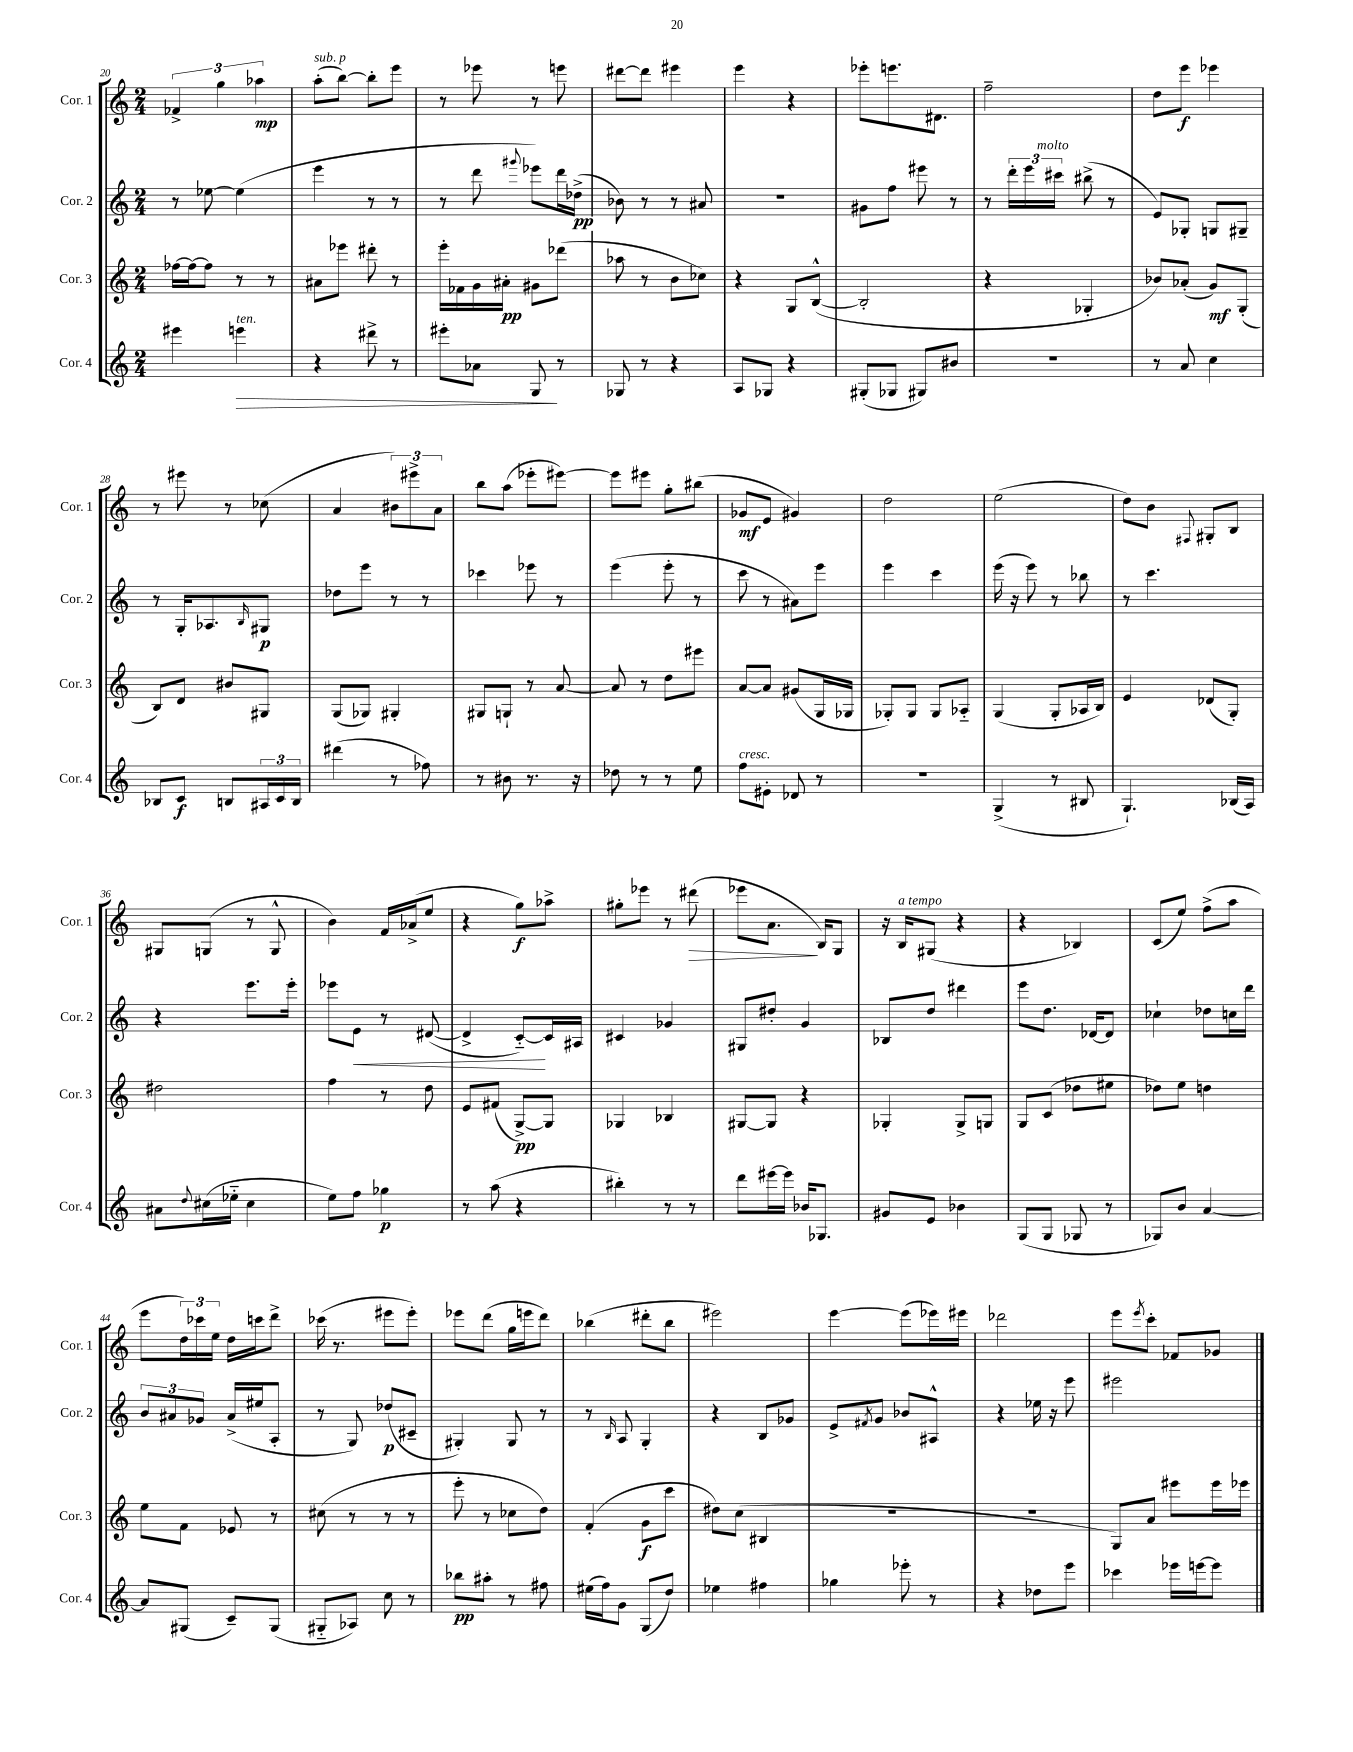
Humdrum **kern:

**kern	**kern	**kern	**kern
*staff4	*staff3	*staff2	*staff1
*clefG2	*clefG2	*clefG2	*clefG2
*k[]	*k[]	*k[]	*k[]
*M2/4	*M2/4	*M2/4	*M2/4
4eee#\	[16ff-\LL	8r	6f-^/
.	16ff-\_J	.	.
.	8ff-\]J	[8ee-\	.
.	.	.	6gg\
4eee\	8r	(4ee-\]	.
.	.	.	6aa-\
.	8r	.	.
=	=	=	=
4r	8a#\L	4eee\	(8aa'\L
.	8eee-\J	.	[8bb\J)
8ddd#^\	8ddd#'\	8r	8bb'\]L
8r	8r	8r	8eee\J
=	=	=	=
8eee#'\L	16eee'\LL	8r	8r
.	16f-\	.	.
8a-\J	16g\	8ddd\	8eee-\
.	16a#'\JJ	.	.
.	.	8qqggg#/	.
8G/	8g#\L	8eee-\L)	8r
8r	(8ddd-\J	16ddd\L	8eee\
.	.	(16dd-^\JJ	.
=	=	=	=
8G-/	8aa-\	8b-\)	[8ddd#\L
8r	8r	8r	8ddd#\]J
4r	8b\L	8r	4eee#\
.	8cc-\J)	8a#/	.
=	=	=	=
8A/L	4r	2r	4eee\
8G-/J	.	.	.
4r	8G/L	.	4r
.	([8B^^/J	.	.
=	=	=	=
(8G#'/L	2B'/]	8g#\L	8eee-'\L
8G-/J	.	8ff\J	8.eee\
8G#/L)	.	8eee#\	.
.	.	.	8.d#\J
8b#/J	.	8r	.
=	=	=	=
2r	4r	8r	2ff~\
.	.	24ddd'\LL	.
.	.	24eee\	.
.	.	24ccc#\JJ	.
.	4G-'/	(8bb#^\	.
.	.	8r	.
=	=	=	=
8r	8b-/L)	8e/L)	8dd\L
8a/	(8a-'/J	8G-'/J	8eee\J
4cc\	8g/L)	8G/L	4eee-\
.	(8G'/J	8G#~/J	.
=	=	=	=
8B-/L	8B/L)	8r	8r
8c/J	8d/J	16G'/LK	8eee#\
.	.	8.A-/	.
8B/L	8b#/L	.	8r
.	.	16qqB/	.
24A#/L	8G#/J	8G#/J	(8cc-\
24c/	.	.	.
24B/JJ	.	.	.
=	=	=	=
(4ddd#\	(8G/L	8dd-\L	4a/
.	8G-/J)	8eee\J	.
8r	4G#'/	8r	12b#\L)
.	.	.	12eee#^\
8ff-\)	.	8r	.
.	.	.	12a\J
=	=	=	=
8r	8G#/L	4ccc-\	8bb\L
8b#\	8G`/J	.	(8aa\J
8.r	8r	8eee-\	8eee-'\L
.	[8a/	8r	[8eee#\J)
16r	.	.	.
=	=	=	=
8dd-\	8a/]	(4eee\	8eee#\]L
8r	8r	.	8eee#\J
8r	8dd\L	8eee'\	8gg'\L
8ee\	8eee#\J	8r	(8bb#\J
=	=	=	=
8ff\L	[8a/L	8ccc\	8g-/L
8e#'\J	8a/]J	8r	8e/J
8d-/	(8g#/L	8a#\L)	4g#/)
8r	16G/L	8eee\J	.
.	16G-/JJ	.	.
=	=	=	=
2r	8G-'/L)	4eee\	2dd\
.	8G-/J	.	.
.	8G-/L	4ccc\	.
.	8A-'~/J	.	.
=	=	=	=
(4G^/	(4G/	(16eee\	(2ee\
.	.	16r	.
.	.	8eee\)	.
8r	8G'/L	8r	.
8B#/	16A-/L	8bb-\	.
.	16B/JJ)	.	.
=	=	=	=
4.G`/)	4e/	8r	8dd\L)
.	.	4.ccc\	8b\J
.	.	.	8qqF#/
.	(8d-/L	.	8G#'/L
(16B-/LL	8G'/J)	.	8B/J
16A/JJ)	.	.	.
=	=	=	=
8a#\L	2dd#\	4r	8G#/L
8qqdd/	.	.	.
(16cc#\L	.	.	(8G/J
16ee-'~\JJ	.	.	.
4cc#\	.	8.eee\L	8r
.	.	.	8G^^/
.	.	16eee'\Jk	.
=	=	=	=
8ee\L)	4ff\	8eee-\L	4b\)
8ff\J	.	8e\J	.
4gg-\	8r	8r	16f/LL
.	.	.	(16a-^/J
.	8dd\	([8d#/	8ee/J
=	=	=	=
8r	8e/L	4d#^/]	4r
(8aa\	(8f#/J	.	.
4r	[8G^/L)	[8c'~/L)	8gg\L)
.	8G/]J	16c/]L	8aa-^\J
.	.	16A#/JJ	.
=	=	=	=
4bb#'\)	4G-/	4c#/	8gg#'\L
.	.	.	8eee-\J
8r	4B-/	4g-/	8r
8r	.	.	(8ddd#\
=	=	=	=
8ddd\L	[8G#/L	8G#/L	8eee-\L
[16eee#\L	8G#/]J	8dd#'/J	8.a\J
16eee#\]JJ	.	.	.
16b-/LK	4r	4g/	.
8.G-/J	.	.	16B/LK)
.	.	.	8G/J
=	=	=	=
8g#/L	4G-'/	8B-/L	16r
.	.	.	16B/LK
8e/J	.	8dd/J	(8G#/J
4b-\	8G-^/L	4ddd#\	4r
.	8G/J	.	.
=	=	=	=
(8G/L	8G/L	8eee\L	4r
8G/J	(8c/J	8.dd\J	.
8G-/	8dd-\L	.	4B-/)
.	.	[16d-/LK	.
8r	8ee#\J	8d-/]J	.
=	=	=	=
8G-/L)	8dd-\L)	4cc-`\	(8c/L
8b/J	8ee\J	.	8ee/J)
[4a/	4dd\	8dd-\L	(8ff^\L
.	.	16cc\L	8aa\J
.	.	16ddd\JJ	.
=	=	=	=
8a/]L	8ee\L	12b/L	8eee\L
.	.	12a#/	.
(8G#/J	8f\J	.	24dd\L)
.	.	12g-/J	24ccc-\
.	.	.	24ee\JJ
8c~/L)	8e-/	(16a#^/LL	16dd\LL
.	.	16ee#/J	16ccc\J
(8G#/J	8r	8A'/J	8ddd^\J
=	=	=	=
8G#'~/L	(8cc#\	8r	(16ccc-\
.	.	.	8.r
8A-/J)	8r	8G/)	.
8cc\	8r	(8dd-/L	8eee#\L
8r	8r	8c#~/J	8eee#'\J)
=	=	=	=
8bb-\L	8eee'\	4G#'/)	8eee-\L
8aa#'\J	8r	.	(8ddd\J
8r	8cc-\L	8G#/	16gg\LL
.	.	.	16eee\J
8ff#\	8dd\J)	8r	8ddd\J)
=	=	=	=
(16ee#\LL	(4f'/	8r	(4bb-\
16ff\J)	.	.	.
.	.	16qqB/	.
8g\J	.	8A/	.
(8G/L	8g\L	4G'/	8ddd#'\L
8dd/J)	8ccc\J	.	8bb-\J
=	=	=	=
4ee-\	8dd#\L)	4r	2eee#\)
.	(8cc\J	.	.
4ff#\	4B#/	8B/L	.
.	.	8g-/J	.
=	=	=	=
4gg-\	2r	8e^/L	[4eee\
.	.	8qf#/	.
.	.	8g/J	.
8eee-'\	.	8b-/L	(8eee\]L
8r	.	8A#^^/J	16eee-\L)
.	.	.	16eee#\JJ
=	=	=	=
4r	2r	4r	2ddd-\
8dd-\L	.	16ee-\	.
.	.	16r	.
8eee\J	.	8eee\	.
=	=	=	=
4ccc-\	8G/L)	2eee#\	8eee\L
.	.	.	8qeee/
.	8a/J	.	8ccc'\J
16eee-\LL	8eee#\L	.	8f-/L
[16eee\J	.	.	.
8eee\]J	16eee#\L	.	8g-/J
.	16eee-\JJ	.	.
==	==	==	==
*-	*-	*-	*-
